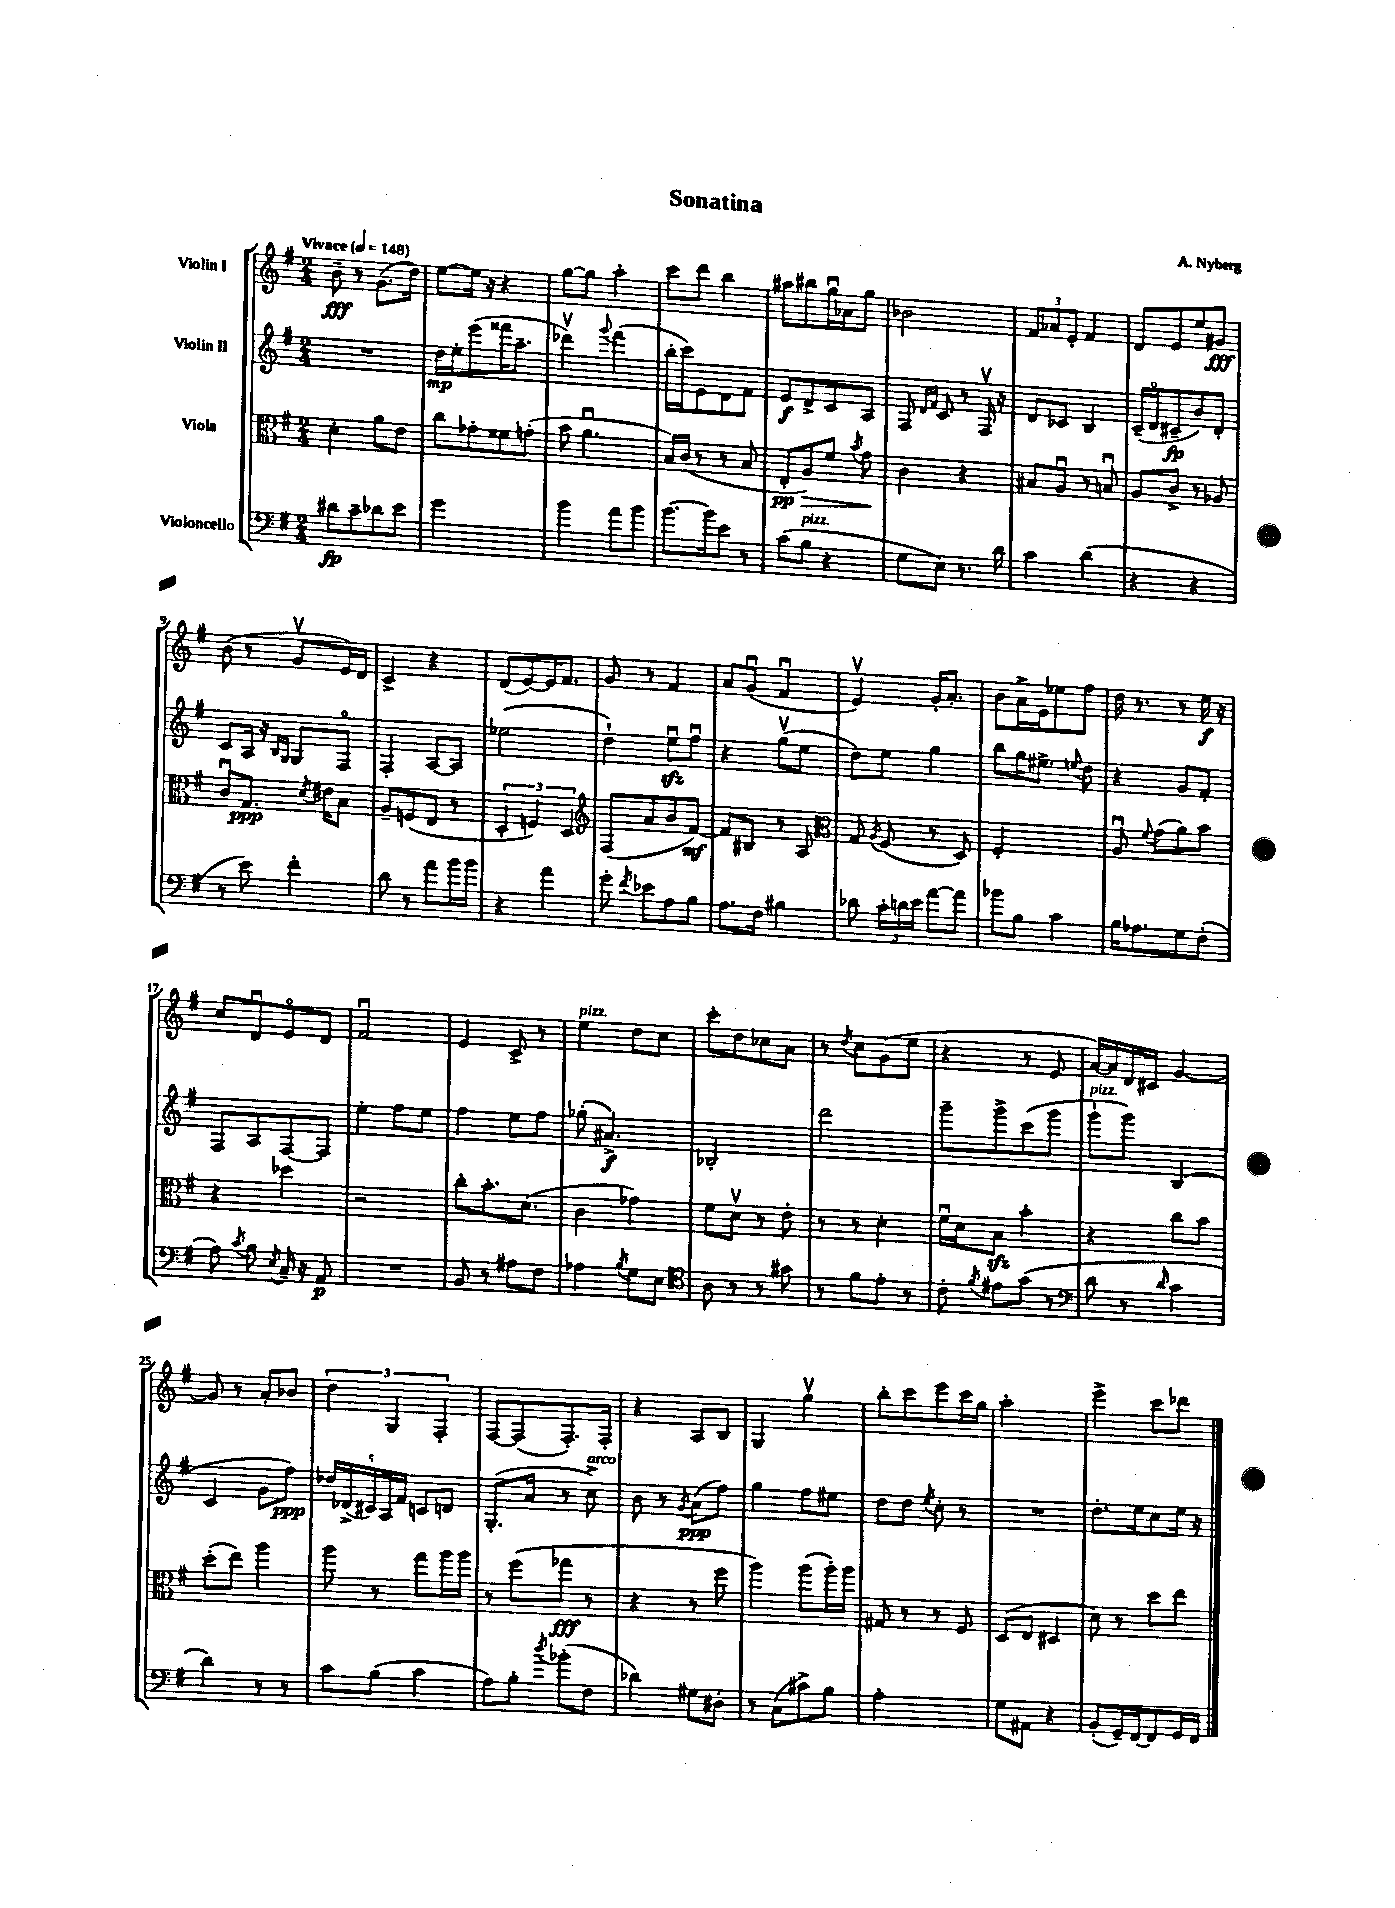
\header { title = "Sonatina" composer = "A. Nyberg" }
<<
\new StaffGroup <<
\new Staff = "s0" \with { instrumentName = "Violin I" } {
    \clef treble \key g \major \numericTimeSignature \time 2/4 \tempo "Vivace" 4 = 148
    \autoBeamOff b'8--\fff r8 g'8.[( d''16]) |
    e''8[~ e''16] r16 r4 |
    g''8[~ g''8] a''4-. |
    c'''8[ d'''8] b''4 |
    ais''8[ bis''8 g''16\downbow aes'16 g''8] |
    bes'2 |
    \tuplet 3/2 { fis'8[ aes'8 e'8]-. } fis'4 |
    d'8[ e'8 e''8 gis'8]\fff |
    b'8( r8 g'8[\upbow e'16) d'16] |
    c'4-> r4 |
    d'8[( e'8~) e'16 fis'8.] |
    g'8 r8 fis'4 |
    a'8[ g'8]\downbow( fis'4\downbow |
    e'4\upbow) g'16[-. a'8.]-. |
    b'8[ a'16-> e'16 ees''8 fis''8] |
    d''16 r8. r8 e''16\f r16 |
    c''8[ d'8\downbow e'8\flageolet d'8] |
    fis'2\downbow |
    e'4 c'8-> r8 |
    e''4^\markup { \italic "pizz." } d''8[ c''8] |
    c'''8[-. d''8 ces''8 a'8] |
    r8 \acciaccatura { d''8 } c''8[ g'8( e''8] |
    r4 r8 e'8 |
    a'16[~) a'16 d'16 cis'16] g'4~ |
    g'8 r8 a'8[-. bes'8] |
    \tuplet 3/2 { d''4 g4 fis4-. } |
    fis8[~ fis8( fis8.-.) fis16]-. |
    r4 a8[ b8] |
    g4 g''4\upbow |
    b''8[-. c'''8 e'''8 c'''16 g''16] |
    a''2-. |
    e'''4-> c'''8[ des'''8] \bar "|." |
}
\new Staff = "s1" \with { instrumentName = "Violin II" } {
    \clef treble \key g \major \numericTimeSignature \time 2/4
    \autoBeamOff R2 |
    d''16[\mp e''16-. e'''8( fisis'''16 a''8.]-- |
    des'''4\upbow) \appoggiatura { g'''8 } fis'''4( |
    b''16[-. c'''16) e'8 d'8 fis'8] |
    e'8[\f d'8-> c'8 a8] |
    fis8 \grace { d'16[ fis'16] } c'8 r8 fis16\upbow r16 |
    d'8[ ces'8] b4 |
    c'16[--( d'16\flageolet cis'8--\fp b'8) d'8]-. |
    c'8[ a16] r16 \grace { b16[ g16] } g8[ fis8]\flageolet |
    fis4-. a8[~ a8] |
    ees''2( |
    d''4-!) e''8[\downbow\sfz fis''8]\downbow |
    r4 g''8[\upbow( e''8] |
    d''8[) e''8] g''4 |
    b''8[ g''16 eis''8.]-> \appoggiatura { e''8 } d''8 |
    r4 g'8[ fis'8]-. |
    fis8[ a8 fis8~ fis8] |
    e''4-. fis''8[ e''8] |
    fis''4 e''8[ fis''8] |
    ges''8-.( ais'4.->\f) |
    bes2-. |
    d'''2 |
    g'''8[-- g'''8-> c'''8( g'''8] |
    g'''8[-!^\markup { \italic "pizz." } g'''8]) b4( |
    c'4 g'8[ fis''8]\ppp) |
    \tuplet 5/4 { des''16[ des'16->( cis'16) a16 fis'16] } c'8[ d'8] |
    g8.[-.( a'16] r8 c''8->^\markup { \italic "arco" }) |
    b'8 r8 \acciaccatura { g'8 } a'8[\ppp( fis''8]) |
    g''4 fis''8[ eis''8] |
    d''8[ d''8] \acciaccatura { e''8 } c''8-. r8 |
    R2 |
    d''8.[-. e''16 c''8 e''16] r16 \bar "|." |
}
\new Staff = "s2" \with { instrumentName = "Viola" } {
    \clef alto \key g \major \numericTimeSignature \time 2/4
    \autoBeamOff d'4-. a'8[ e'8] |
    c''8[ ges'8-. fisis'8 g'8]-.( |
    b'8 a'4.\downbow |
    b16[) c'16]( r8 r8 b8 |
    e8[-.\pp\> a8) fis'8] \acciaccatura { b'8 } g'8\! |
    c'4 r4 |
    bis8[ a8]\downbow r8 b8\downbow |
    a8[ c'8]-> r8 aes8 |
    c'8[\downbow g8.]\ppp \acciaccatura { d'8 } eis'16[ b8] |
    a8[-- f8( e8] r8 |
    \tuplet 3/2 { d4-. f4) d4 } |
    \clef treble fis8[( a'8 b'8 fis'8]~\mf) |
    fis'8[ bis8] r8 a8 |
    \clef alto g8 \acciaccatura { a8 } fis8( r8 d8) |
    fis2-. |
    a8\downbow \appoggiatura { fis'8 } g'8[( a'8) b'8] |
    r4 des''4 |
    r2 |
    c''8[-. b'8.-. d'8.]( |
    c'4 ges'4) |
    fis'8[ d'8]\upbow r8 e'8-. |
    r8 r8 d'4-. |
    fis'16[\downbow d'16 b8]\sfz b'4-. |
    r4 c''8[ b'8] |
    d''8[-.( e''8]) a''4 |
    a''8 r8 g''8[ a''16 a''16] |
    r8 fis''8[( ges''8]\fff r8 |
    r4 r8 fis''8 |
    a''4) a''8[( a''16-.) a''16] |
    gis8 r8 r8 fis8 |
    d8[( e8] dis4 |
    d'8) r8 d''8[ e''8] \bar "|." |
}
\new Staff = "s3" \with { instrumentName = "Violoncello" } {
    \clef bass \key g \major \numericTimeSignature \time 2/4
    \autoBeamOff dis'8[\fp c'8-- des'8 e'8] |
    g'2 |
    b'4 a'8[ b'8] |
    b'8.[~ b'16 e'8] r8 |
    c'8[( b8]^\markup { \italic "pizz." } r4 |
    g8[ e8]) r8. d'16 |
    c'4 d'4( |
    r4 r4 |
    r8 e'8) fis'4-. |
    d'8 r8 a'8[ b'16 b'16] |
    r4 a'4 |
    g'8-. \acciaccatura { fis'8 } ees'8[ a8 b8] |
    a8.[ fis16] bis4 |
    des'8 \tuplet 3/2 { c'16[-. d'16 e'16] } a'8[~ a'8] |
    bes'8[ b8] c'4 |
    b16[ aes8. g8 fis8]-.( |
    a8) \acciaccatura { c'8 } b8 \acciaccatura { e8 } c16-- r16 a,8\p |
    R2 |
    b,8 r8 ais8[ fis8] |
    aes4 \acciaccatura { b8 } g8[ e8] |
    \clef tenor a8 r8 r8 gis'8 |
    r8 fis'8[ e'8]-. r8 |
    c'8-. \acciaccatura { fis'8 } eis'8[ g'8]( r8 |
    \clef bass d'8 r8 \grace { d'16 } c'4 |
    d'4) r8 r8 |
    c'8[ b8]( c'4 |
    a8[) b8]-. \acciaccatura { d''8 } bes'8[-.( fis8] |
    des'4) gis8[ dis8]-. |
    r8 c8[( cis'8->) b8] |
    a2-. |
    g8[ ais,8] r4 |
    b,8[-.( g,16--) fis,16~ fis,8 g,16 fis,16] \bar "|." |
}
>>
>>
